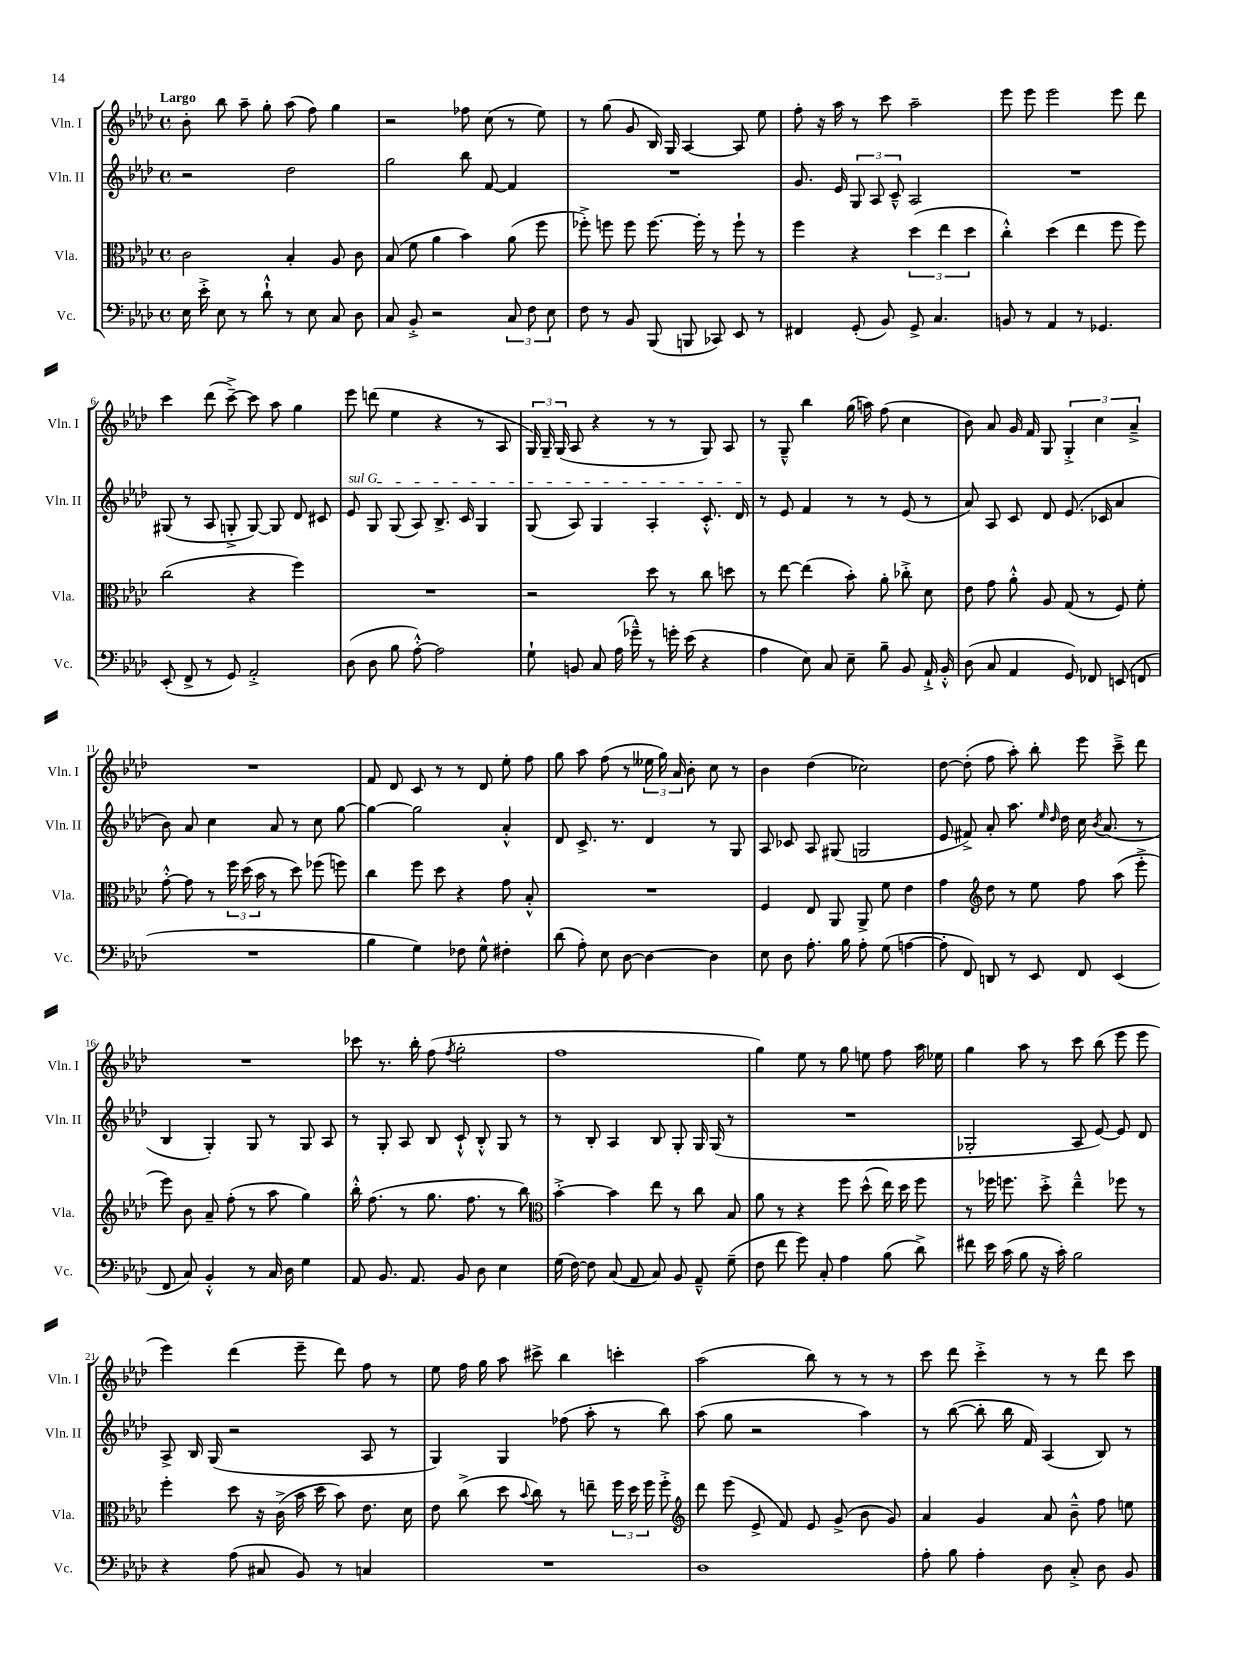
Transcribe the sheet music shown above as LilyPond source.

<<
\new StaffGroup <<
\new Staff = "s0" \with { instrumentName = "Vln. I" shortInstrumentName = "Vln. I" } {
    \clef treble \key aes \major \defaultTimeSignature \time 4/4 \tempo "Largo"
    \autoBeamOff bes'8-. bes''8 aes''8-- g''8-. aes''8( f''8) g''4 |
    r2 fes''8 c''8( r8 ees''8) |
    r8 g''8( g'8 bes16) g16 aes4~ aes8 ees''8 |
    f''8-. r16 aes''16 r8 c'''8 aes''2-- |
    ees'''8 ees'''8 ees'''2 ees'''8 des'''8 |
    c'''4 des'''8( c'''8~--->) c'''8 aes''8 g''4 |
    ees'''8 d'''8( ees''4 r4 r8 aes8 |
    \tuplet 3/2 { g16) g16-- g16( } aes8 r4 r8 r8 g8) aes8 |
    r8 g8---^ bes''4 g''16( a''16) f''8( c''4 |
    bes'8) aes'8 g'16 f'16 g8 \tuplet 3/2 { g4-.-> c''4 aes'4---> } |
    R1 |
    f'8 des'8 c'8 r8 r8 des'8 ees''8-. f''8 |
    g''8 aes''8 f''8( r8 \tuplet 3/2 { eeses''16 g''16) aes'16 } bes'8-. c''8 r8 |
    bes'4 des''4( ces''2) |
    des''8~ des''8-.( f''8 aes''8-.) bes''8-. ees'''8 c'''8---> des'''8 |
    R1 |
    ces'''8 r8. bes''16-. f''8( \acciaccatura { f''8 } g''2-. |
    f''1 |
    g''4) ees''8 r8 g''8 e''8 f''8 aes''16 ees''16 |
    g''4 aes''8 r8 c'''8 bes''8( ees'''8 ees'''8 |
    ees'''4) des'''4( ees'''8-- des'''8) f''8 r8 |
    ees''8 f''16 g''16 aes''8 cis'''8-> bes''4 c'''4-. |
    aes''2( bes''8) r8 r8 r8 |
    c'''8 des'''8 c'''4-.-> r8 r8 des'''8 c'''8 \bar "|." |
}
\new Staff = "s1" \with { instrumentName = "Vln. II" shortInstrumentName = "Vln. II" } {
    \clef treble \key aes \major \defaultTimeSignature \time 4/4
    \autoBeamOff r2 des''2 |
    g''2 bes''8 f'8~ f'4 |
    R1 |
    g'8. ees'16 \tuplet 3/2 { g8 aes8 c'8---^ } aes2 |
    R1 |
    gis8( r8 aes8 g8-.-> g8~) g8 des'8 cis'8 |
    \once \override TextSpanner.bound-details.left.text = \markup { \italic "sul G" } ees'8\startTextSpan g8 g8( aes8) bes8.-> c'16 g4 |
    g8( aes8) g4 aes4-. c'8.-.-^ des'16\stopTextSpan |
    r8 ees'8 f'4 r8 r8 ees'8( r8 |
    aes'8) aes8 c'8 des'8 ees'8.( ces'16 aes'4 |
    bes'8) aes'8 c''4 aes'8 r8 c''8 g''8~ |
    g''4~ g''2 aes'4-.-^ |
    des'8 c'8.-> r8. des'4 r8 g8 |
    aes8 ces'8 aes8 gis8( g2 |
    ees'8 fis'8->) aes'8-. aes''8. \grace { ees''16 des''16 } des''16 c''16 \acciaccatura { bes'8 } aes'8.( r8 |
    bes4 g4-.) g8 r8 g8 aes8 |
    r8 g8-. aes8 bes8 c'8-!-^ bes8-.-^ g8 r8 |
    r8 bes8-. aes4 bes8 g8-. g16 g16( r8 |
    R1 |
    ges2-. aes8 ees'8~) ees'8 des'8 |
    aes8-> bes16 g16( r2 aes8 r8 |
    g4) g4 fes''8( aes''8-. r8 bes''8) |
    aes''8( g''8 r2 aes''4) |
    r8 bes''8~( bes''8-. bes''16 f'16) aes4( bes8) r8 \bar "|." |
}
\new Staff = "s2" \with { instrumentName = "Vla." shortInstrumentName = "Vla." } {
    \clef alto \key aes \major \defaultTimeSignature \time 4/4
    \autoBeamOff c'2 bes4-. aes8 c'8 |
    bes8( f'8 aes'4 bes'4) aes'8( f''8 |
    fes''8-.->) f''8 f''8 f''8.~ f''16-. r8 f''8-! r8 |
    f''4 r4 \tuplet 3/2 { des''4( ees''4 des''4 } |
    c''4-.-^) des''4( ees''4 f''8 f''8) |
    c''2( r4 f''4) |
    R1 |
    r2 des''8 r8 c''8 d''8 |
    r8 ees''8~ ees''4( bes'8-.) aes'8-. ces''8-.-> des'8 |
    ees'8 g'8 aes'8-.-^ aes8 g8( r8 f8) f'8-. |
    g'8~-.-^ g'8 r8 \tuplet 3/2 { f''16 des''16( bes'16 } r8 des''8) fes''8( f''8) |
    c''4 f''8 des''8 r4 g'8 bes8-.-^ |
    R1 |
    f4 ees8 aes,8 aes,8-> f'8 ees'4 |
    g'4 \clef treble des''8 r8 ees''8 f''8 aes''8( ees'''8-.-> |
    ees'''8) bes'8 aes'8-- f''8-.( r8 aes''8 g''4) |
    bes''16-.-^ f''8.( r8 g''8. f''8. r8 bes''8) |
    \clef alto bes'4~-.-> bes'4 ees''8 r8 c''8 bes8 |
    aes'8 r8 r4 f''8 des''8-^( ees''16) des''16 f''8 |
    r8 fes''16 f''8. des''8-.-> ees''4---^ fes''8 r8 |
    f''4-. des''8 r16 c'16->( bes'16 des''16 bes'8) ees'8. des'16 |
    ees'8 c''8->( des''8 \appoggiatura { bes'8 } c''8) r8 e''8-- \tuplet 3/2 { f''16 des''16 f''16 } f''8-.-> |
    \clef treble des'''8 ees'''8( ees'8-> f'8) ees'8 g'8->( bes'8 g'8) |
    aes'4 g'4 aes'8 bes'8---^ f''8 e''8 \bar "|." |
}
\new Staff = "s3" \with { instrumentName = "Vc." shortInstrumentName = "Vc." } {
    \clef bass \key aes \major \defaultTimeSignature \time 4/4
    \autoBeamOff ees16 ees'16-.-> ees8 r8 des'8-!-^ r8 ees8 c8 des8 |
    c8 bes,8-.-> r2 \tuplet 3/2 { c8 f8 ees8 } |
    f8 r8 bes,8 bes,,8( b,,8 ces,8) ees,8 r8 |
    fis,4 g,8-.( bes,8) g,8-> c4. |
    b,8 r8 aes,4 r8 ges,4. |
    ees,8-.( f,8-> r8 g,8) aes,2-.-> |
    des8( des8 bes8 aes8~-.-^) aes2 |
    g8-! b,8 c8 aes16( ges'16---^) r8 g'16-. ees'16( r4 |
    aes4 ees8) c8 ees8-- bes8-- bes,8 aes,16-!-> bes,16-.-^ |
    des8( c8 aes,4 g,8) fes,8 e,8( f,8 |
    R1 |
    bes4 g4) fes8 g8-^ fis4-. |
    des'8( aes8-.) ees8 des8~ des4~ des4 |
    ees8 des8 aes8.-. bes16 aes8-. g8( a4~ |
    a8-. f,8) d,8 r8 ees,8 f,8 ees,4( |
    f,8 c8) bes,4-.-^ r8 c16 des16 g4 |
    aes,8 bes,8. aes,8. bes,8 des8 ees4 |
    g16( f16~) f8 c8( aes,8 c8) bes,8 aes,8---^ g8--( |
    f8 f'8 g'8) c8-. aes4 bes8( des'8->) |
    fis'8 ees'16 c'16( bes8 r16 c'16-.) bes2 |
    r4 aes8( cis8 bes,8) r8 c4 |
    R1 |
    des1 |
    aes8-. bes8 aes4-. des8 c8-.-> des8 bes,8 \bar "|." |
}
>>
>>
